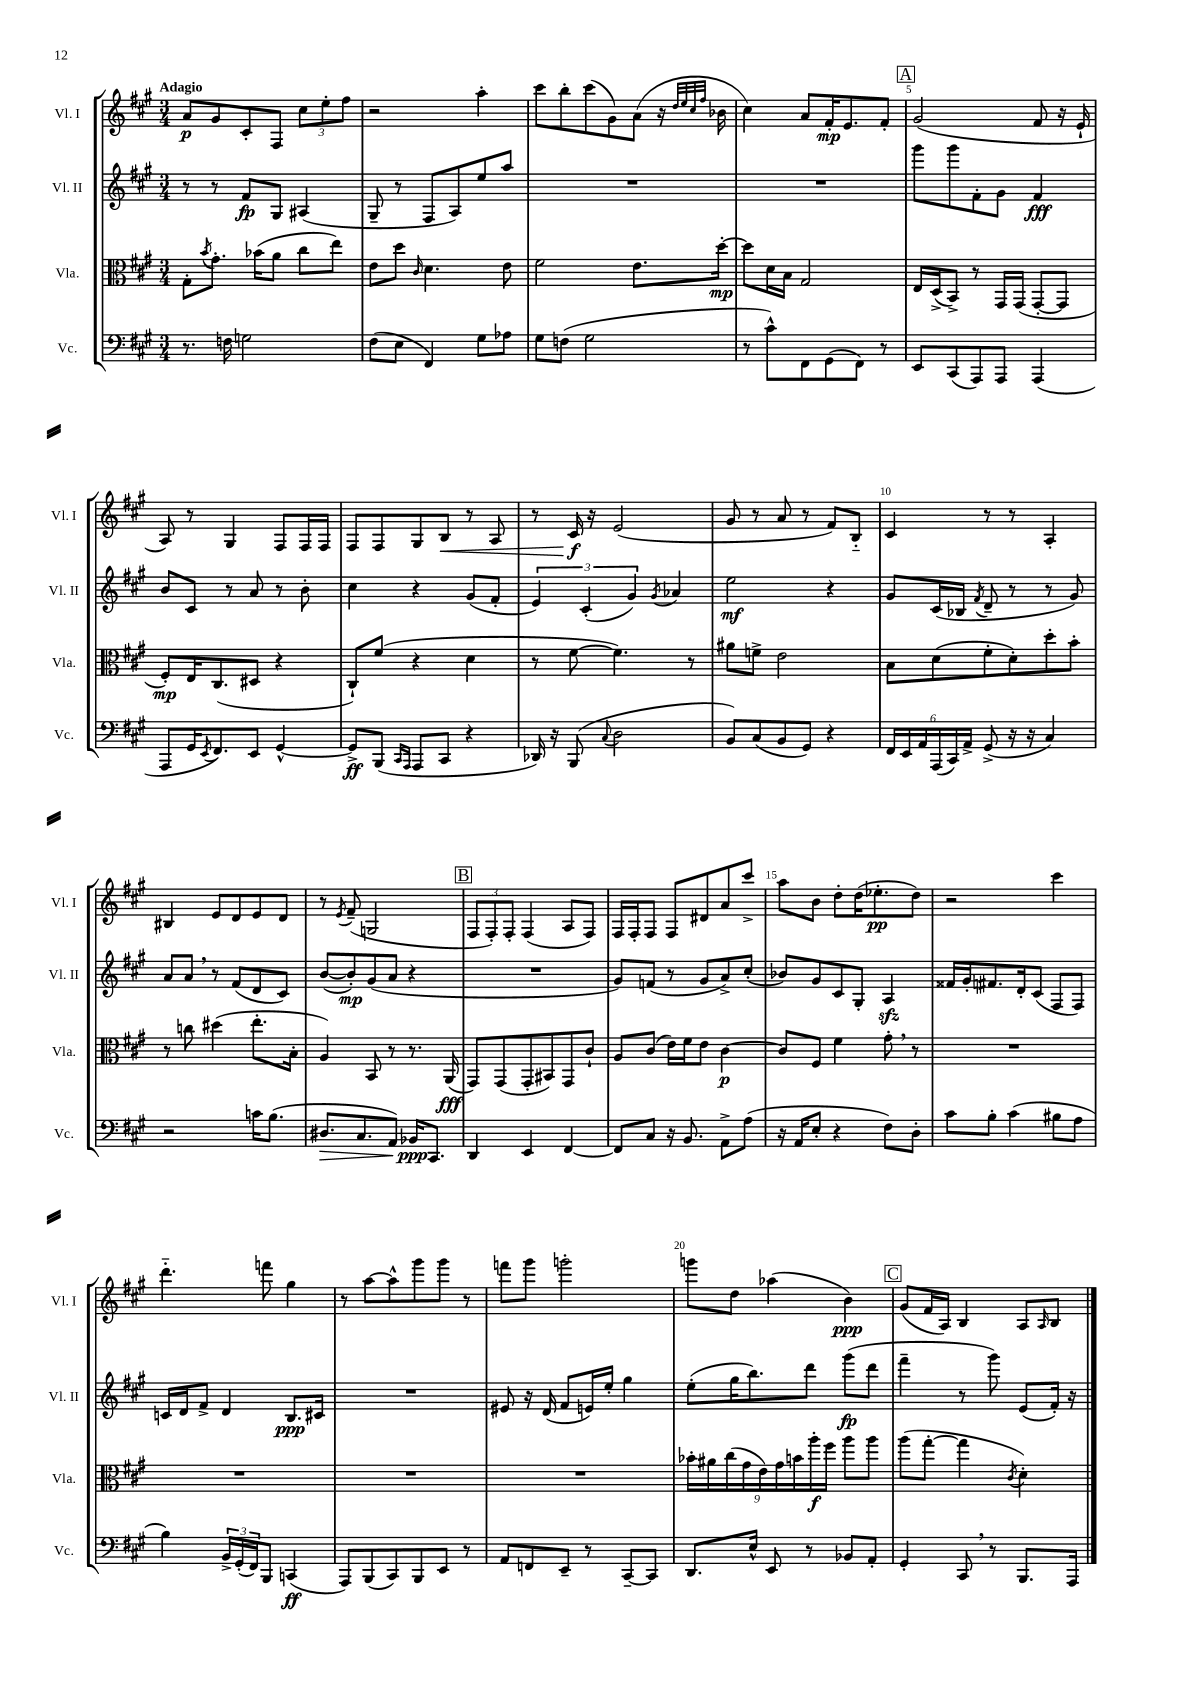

**kern	**dynam	**kern	**dynam	**kern	**dynam	**kern	**dynam
*part4	*part4	*part3	*part3	*part2	*part2	*part1	*part1
*staff4	*staff4	*staff3	*staff3	*staff2	*staff2	*staff1	*staff1
*I"Vc.	*	*I"Vla.	*	*I"Vl. II	*	*I"Vl. I	*
*I'Vc.	*	*I'Vla.	*	*I'Vl. II	*	*I'Vl. I	*
*clefF4	*	*clefC3	*	*clefG2	*	*clefG2	*
*k[f#c#g#]	*	*k[f#c#g#]	*	*k[f#c#g#]	*	*k[f#c#g#]	*
*M3/4	*	*M3/4	*	*M3/4	*	*M3/4	*
=1	=1	=1	=1	=1	=1	=1	=1
!	!	!	!	!	!	!LO:TX:a:B:t=Adagio	!
8.r	.	8G#'\L	.	8r	.	8a/L	p
.	.	8qb/	.	.	.	.	.
.	.	8.g#'\J	.	8r	.	8g#/	.
16Fn\	.	.	.	.	.	.	.
2Gn\	.	.	.	8f#/L	fp	8c#'/	.
.	.	(16b-X\KL	.	.	.	.	.
.	.	8a\J	.	8G#/J	.	8F#/J	.
.	.	8cc#\L	.	(4A#X/	.	12cc#\L	.
.	.	.	.	.	.	12ee'\	.
.	.	8ee\J)	.	.	.	.	.
.	.	.	.	.	.	12ff#\J	.
=2	=2	=2	=2	=2	=2	=2	=2
(8F#\L	.	8e\L	.	8G#~/	.	2r	.
8E\J	.	8dd\J	.	8r	.	.	.
.	.	16qqc#/	.	.	.	.	.
4FF#/)	.	4.d\	.	8F#/L	.	.	.
.	.	.	.	8A/)	.	.	.
8G#\L	.	.	.	8ee/	.	4aa'\	.
8A-X\J	.	8e\	.	8aa/J	.	.	.
=3	=3	=3	=3	=3	=3	=3	=3
8G#\L	.	2f#\	.	2.r	.	8ccc#\L	.
(8Fn\J	.	.	.	.	.	8bb'\	.
2G#\	.	.	.	.	.	(8ccc#\	.
.	.	.	.	.	.	8g#\)	.
.	.	8.e\L	.	.	.	(8a\J	.
.	.	.	.	.	.	16r	.
.	.	.	.	.	.	32qqdd/LLL	.
.	.	.	.	.	.	32qqee/	.
.	.	.	.	.	.	32qqcc#/	.
.	.	.	.	.	.	32qqff#/JJJ	.
.	.	[16dd'\Jk	mp	.	.	16b-X\	.
=4	=4	=4	=4	=4	=4	=4	=4
8r	.	8dd\L]	.	2.r	.	4cc#\)	.
8c#^^\L)	.	16d\L	.	.	.	.	.
.	.	16B\JJ	.	.	.	.	.
8FF#\	.	2G#/	.	.	.	8a/L	.
(8GG#\	.	.	.	.	.	16f#'/K	mp
.	.	.	.	.	.	8.e/	.
8FF#\J)	.	.	.	.	.	.	.
8r	.	.	.	.	.	8f#'/J	.
!!LO:REH:place=s1:t=A
=5	=5	=5	=5	=5	=5	=5	=5
8EE/L	.	16E/LL	.	8ggg#\L	.	(2g#/	.
.	.	(16D^/J	.	.	.	.	.
(8CC#/	.	8BB^/J)	.	8ggg#\	.	.	.
8AAA/)	.	8r	.	8f#'\	.	.	.
8AAA/J	.	16GG#/LL	.	8g#\J	.	.	.
.	.	(16GG#/JJ	.	.	.	.	.
(4AAA/	.	[8GG#'/L	.	4f#/	fff	8f#/	.
.	.	8GG#/J]	.	.	.	16r	.
.	.	.	.	.	.	16e`/	.
!!LO:LB:g=z
=6	=6	=6	=6	=6	=6	=6	=6
8AAA/L	.	8F#'/L)	mp	8b/L	.	8A/)	.
16GG#/K	.	16E/K	.	8c#/J	.	8r	.
8qEE/	.	.	.	.	.	.	.
8.FF#/)	.	(8.C#/	.	.	.	.	.
.	.	.	.	8r	.	4G#/	.
8EE/J	.	8D#X/J	.	8a/	.	.	.
[4GG#^^/	.	4r	.	8r	.	8F#/L	.
.	.	.	.	8b'\	.	16F#/L	.
.	.	.	.	.	.	16F#/JJ	.
=7	=7	=7	=7	=7	=7	=7	=7
8GG#^/L]	ff	8C#`/L)	.	4cc#\	.	8F#/L	.
(8BBB/J	.	(8f#/J	.	.	.	8F#/	.
16qqCC#/LL	.	.	.	.	.	.	.
16qqAAA/JJ	.	.	.	.	.	.	.
8AAA/L	.	4r	.	4r	.	8G#/	.
!	!	!	!	!	!	!	!LO:HP:b
8CC#/J	.	.	.	.	.	8B/J	<
4r	.	4d\	.	(8g#/L	.	8r	.
.	.	.	.	8f#'/J	.	8A/	.
=8	=8	=8	=8	=8	=8	=8	=8
16DD-X/)	.	8r	.	6e/)	.	8r	.
16r	.	.	.	.	.	.	.
(8BBB/	.	[8f#\	.	.	.	16c#/	f
.	.	.	.	(6c#'/	.	.	.
.	.	.	.	.	.	16r	[
8qqC#/	.	.	.	.	.	.	.
2D\	.	4.f#\])	.	.	.	(2e/	.
.	.	.	.	6g#/)	.	.	.
.	.	.	.	8qg#/	.	.	.
.	.	.	.	4a-X/	.	.	.
.	.	8r	.	.	.	.	.
=9	=9	=9	=9	=9	=9	=9	=9
8BB/L)	.	8a#X\L	.	2ee\	mf	8g#/	.
(8C#/	.	8fn^\J	.	.	.	8r	.
8BB/	.	2e\	.	.	.	8a/	.
8GG#/J)	.	.	.	.	.	8r	.
4r	.	.	.	4r	.	8f#/L)	.
.	.	.	.	.	.	8B/J	.
=10	=10	=10	=10	=10	=10	=10	=10
24FF#/LL	.	8B\L	.	8g#/L	.	4c#/	.
24EE/	.	.	.	.	.	.	.
24AA/	.	.	.	.	.	.	.
(24AAA/	.	(8d\	.	(16c#/L	.	.	.
24CC#/)	.	.	.	.	.	.	.
.	.	.	.	16B-X/JJ	.	.	.
24AA^/JJ	.	.	.	.	.	.	.
.	.	.	.	8qf#/	.	.	.
(8GG#^/	.	8f#'\	.	8d~/	.	8r	.
16r	.	8d'\)	.	8r	.	8r	.
16r	.	.	.	.	.	.	.
4C#/)	.	8dd'\	.	8r	.	4A'/	.
.	.	8b'\J	.	8g#/)	.	.	.
!!LO:LB:g=z
=11	=11	=11	=11	=11	=11	=11	=11
2r	.	8r	.	8a/L	.	4B#X/	.
.	.	8ccn\	.	8a,/J	.	.	.
.	.	(4dd#X\	.	8r	.	8e/L	.
.	.	.	.	(8f#/L	.	8d/	.
16cn\KL	.	8.ee'\L	.	8d/	.	8e/	.
(8.B\J	.	.	.	.	.	.	.
.	.	.	.	8c#/J)	.	8d/J	.
.	.	16B'\Jk	.	.	.	.	.
=12	=12	=12	=12	=12	=12	=12	=12
!	!LO:HP:b	!	!	!	!	!	!
8.D#X/L	>	4A/)	.	([8b/L	.	8r	.
.	.	.	.	.	.	8qe/	.
.	.	.	.	8b'/])	mp	(8f#~/	.
8.C#/	.	.	.	.	.	.	.
.	.	8BB/	.	(8g#/	.	2Gn/	.
8AA/J)	.	8r	.	8a/J	.	.	.
16BB-X/KL	ppp	8.r	.	4r	.	.	.
8.CC#/J	]	.	.	.	.	.	.
.	.	(16AA/	fff	.	.	.	.
!!LO:REH:place=s1:t=B
=13	=13	=13	=13	=13	=13	=13	=13
4DD/	.	8GG#/L)	.	2.r	.	12F#/L	.
.	.	.	.	.	.	12F#'/)	.
.	.	(8GG#/	.	.	.	.	.
.	.	.	.	.	.	12F#'/J	.
4EE/	.	8GG#'/	.	.	.	(4F#/	.
.	.	8BB#X/)	.	.	.	.	.
[4FF#/	.	8GG#/	.	.	.	8A/L	.
.	.	8c#`/J	.	.	.	8F#/J)	.
=14	=14	=14	=14	=14	=14	=14	=14
8FF#/L]	.	8A/L	.	8g#/L)	.	16F#/LL	.
.	.	.	.	.	.	16F#'/J	.
8C#/J	.	(8c#/J	.	(8fn/J	.	8F#/J	.
16r	.	16e\LL)	.	8r	.	8F#/L	.
8.BB/	.	16f#\J	.	.	.	.	.
.	.	8e\J	.	8g#/L	.	8d#X/	.
8AA^\L	.	[4c#\	p	8a^/)	.	8a/	.
(8A\J	.	.	.	(8cc#'/J	.	8ccc#^/J	.
=15	=15	=15	=15	=15	=15	=15	=15
16r	.	8c#/L]	.	8b-X/L)	.	8aa\L	.
16AA/KL	.	.	.	.	.	.	.
8E'/J	.	8F#/J	.	8g#/	.	8b\J	.
4r	.	4f#\	.	8c#/	.	8dd'\L	.
.	.	.	.	8G#'/J	.	(16dd\K	.
.	.	.	.	.	.	8.ee-X'\	pp
8F#\L)	.	8g#',\	.	4Azz/	.	.	.
8D'\J	.	8r	.	.	.	8dd\J)	.
=16	=16	=16	=16	=16	=16	=16	=16
8c#\L	.	2.r	.	16f##X/LL	.	2r	.
.	.	.	.	16g#'/J	.	.	.
8B'\J	.	.	.	8.f#X/	.	.	.
(4c#\	.	.	.	.	.	.	.
.	.	.	.	16d'/k	.	.	.
.	.	.	.	(8c#/J	.	.	.
8B#X\L	.	.	.	8F#/L	.	4ccc#\	.
8A\J	.	.	.	8F#/J)	.	.	.
!!LO:LB:g=z
=17	=17	=17	=17	=17	=17	=17	=17
4B\)	.	2.r	.	16cn/LL	.	4.ddd\	.
.	.	.	.	16d/J	.	.	.
.	.	.	.	8f#^/J	.	.	.
24BB^/LL	.	.	.	4d/	.	.	.
(24GG#'/	.	.	.	.	.	.	.
24FF#/J)	.	.	.	.	.	.	.
8BBB/J	.	.	.	.	.	8fffn\	.
(4CCn/	ff	.	.	8.B/L	ppp	4gg#\	.
.	.	.	.	16c#X/Jk	.	.	.
=18	=18	=18	=18	=18	=18	=18	=18
8AAA/L)	.	2.r	.	2.r	.	8r	.
(8BBB/	.	.	.	.	.	[8aa\L	.
8CC#/)	.	.	.	.	.	8aa^^\]	.
8BBB/	.	.	.	.	.	8ggg#\	.
8EE/J	.	.	.	.	.	8ggg#\J	.
8r	.	.	.	.	.	8r	.
=19	=19	=19	=19	=19	=19	=19	=19
8AA/L	.	2.r	.	8e#X/	.	8fffn\L	.
8FFn/	.	.	.	16r	.	8ggg#\J	.
.	.	.	.	(16d/	.	.	.
8EE~/J	.	.	.	8f#/L	.	2gggn'\	.
8r	.	.	.	16en/L)	.	.	.
.	.	.	.	16ee'/JJ	.	.	.
[8CC#~/L	.	.	.	4gg#\	.	.	.
8CC#/J]	.	.	.	.	.	.	.
=20	=20	=20	=20	=20	=20	=20	=20
8.DD/L	.	18b-X'\LL	.	(8ee'\L	.	8gggn\L	.
.	.	18a#X\	.	.	.	.	.
.	.	(18cc#\	.	.	.	.	.
.	.	.	.	16gg#\K	.	8dd\J	.
.	.	18g#\	.	.	.	.	.
16E^^/Jk	.	.	.	8.bb\)	.	.	.
.	.	18e\)	.	.	.	.	.
8EE/	.	.	.	.	.	(4aa-X\	.
.	.	18g#\	.	.	.	.	.
.	.	18bn\	.	.	.	.	.
8r	.	.	.	8ddd\J	.	.	.
.	.	18aa'\	f	.	.	.	.
.	.	18ff#\JJ	.	.	.	.	.
8BB-X/L	.	8aa\L	.	(8ggg#\L	fp	4b\)	ppp
8AA'/J	.	8aa\J	.	8ddd\J	.	.	.
!!LO:REH:place=s1:t=C
=21	=21	=21	=21	=21	=21	=21	=21
4GG#'/	.	(8aa\L	.	4fff#~\	.	(8g#/L	.
.	.	[8gg#'\J	.	.	.	16f#/L	.
.	.	.	.	.	.	16A/JJ)	.
8CC#,/	.	4gg#\]	.	8r	.	4B/	.
8r	.	.	.	8ggg#\)	.	.	.
.	.	8qc#/	.	.	.	.	.
8.BBB/L	.	4d'\)	.	(8e/L	.	8A/L	.
.	.	.	.	.	.	16qqA/	.
.	.	.	.	16f#'/Jk)	.	8B/J	.
16AAA/Jk	.	.	.	16r	.	.	.
==	==	==	==	==	==	==	==
*-	*-	*-	*-	*-	*-	*-	*-
